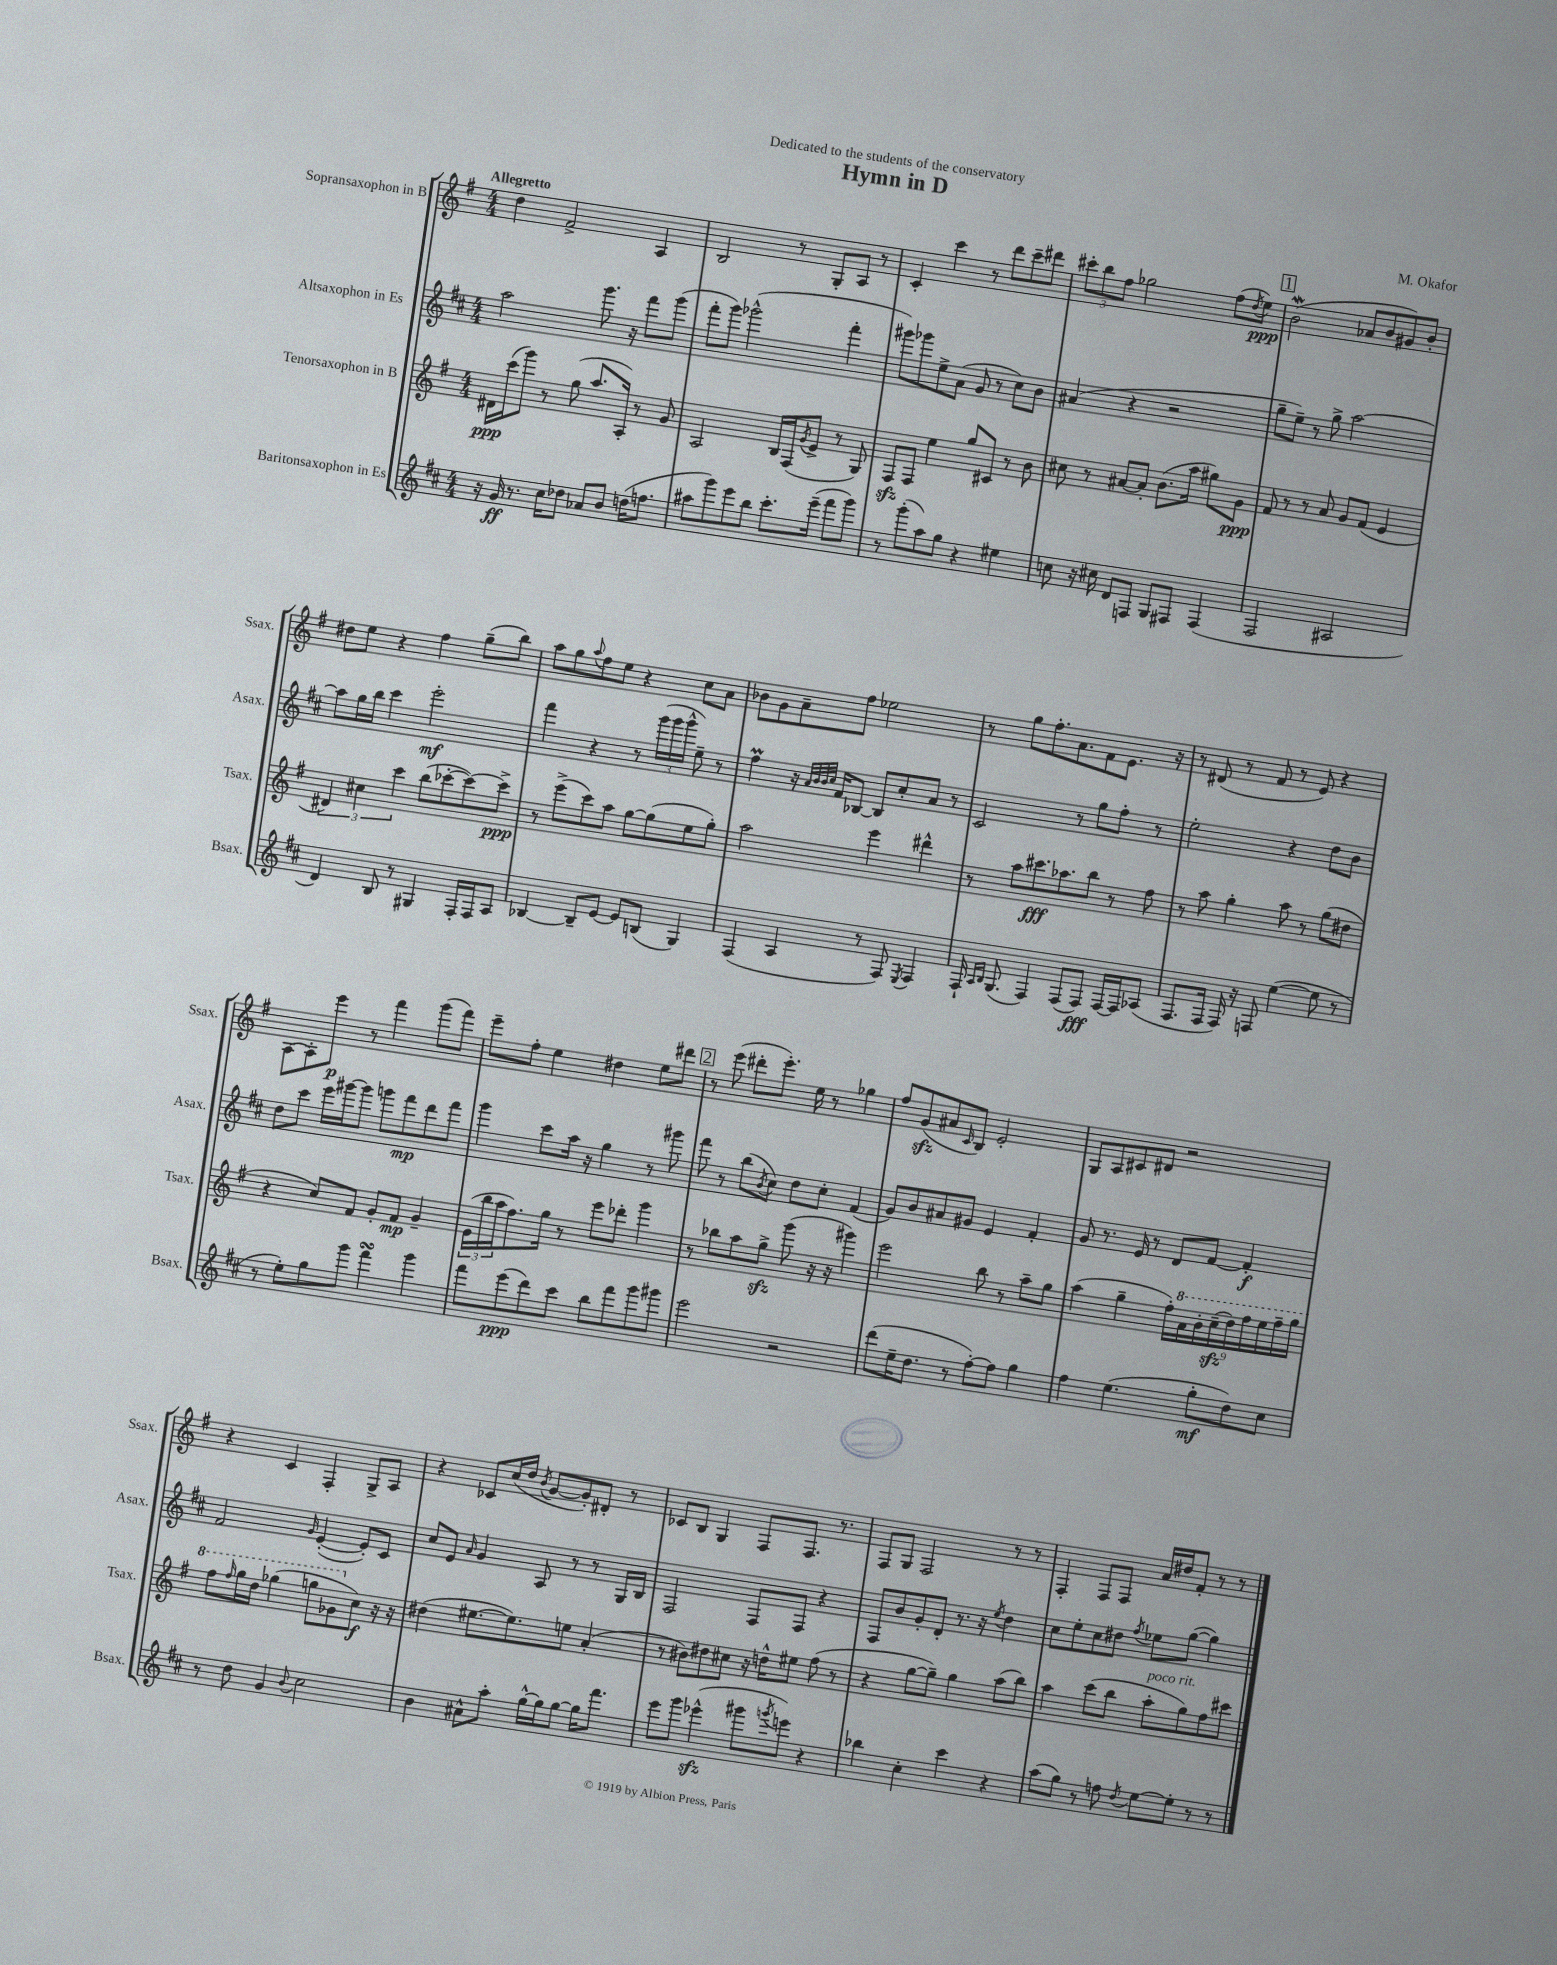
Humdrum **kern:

**kern	**kern	**kern	**kern
*staff4	*staff3	*staff2	*staff1
*clefG2	*clefG2	*clefG2	*clefG2
*k[f#c#]	*k[f#]	*k[f#c#]	*k[f#]
*M4/4	*M4/4	*M4/4	*M4/4
16r	16d#	2aa	4dd
16g	(16ccc	.	.
8.r	8ggg)	.	.
.	8r	.	2f#^
16cc#	.	.	.
8dd-	(8gg	.	.
8a-	8.aa	8.ggg	.
8b	.	.	.
.	16A')	16r	.
(16dd	8r	8fff#	4A
8.ff	.	.	.
.	8g	(8ggg	.
=	=	=	=
8aa#	2A	8fff#'	2B
8ggg)	.	8ggg)	.
8eee	.	(2ggg-^^	.
8bb	.	.	.
8.ccc#'	16B	.	8r
.	(16F#	.	.
.	8qg	.	.
.	8e^	.	8G'
(16eee~	.	.	.
8fff#	8r	4fff#'	8A
8ggg)	8G)	.	8r
=	=	=	=
8r	8F#	8ggg#)	4c'
(8ggg'	8F#	8ggg-	.
8aa)	4ee	8ee^	4ccc
8gg	.	(8a	.
4r	8gg	8g	8r
.	8c#	8r	8ddd
4ee#	8r	8cc#)	8ccc~
.	8b	8b	8ddd#
=	=	=	=
8cc	8cc#	(4a#	12ccc#'
.	.	.	12bb
16r	8r	.	.
.	.	.	12ff#
16cc#	.	.	.
8d	[8a#	4r	2gg-
8F	8a#']	.	.
8G	(8.b	2r	.
8F#	.	.	.
.	16aa	.	.
(4F#	8gg#)	.	(8ff#
.	.	.	8qdd
.	8g	.	8ee)
=	=	=	=
2F#	8f#	8gg~	(2b
.	8r	8ee~)	.
.	8r	8r	.
.	8a	8gg^	.
2A#	8g	[2aa	8a-
.	(8f#	.	8b
.	4e	.	8g#)
.	.	.	8b'
=	=	=	=
4d)	6d#)	8aa]	8dd#
.	.	16gg	8ee
.	6cc#	.	.
.	.	16bb	.
8B	.	4ccc#	4r
.	6ccc	.	.
8r	.	.	.
4G#	(8bb	2eee'	4ff#
.	[8ccc-'	.	.
16F#'	8ccc-_)	.	(8gg~
16F#	.	.	.
8A	8ccc-^]	.	8bb)
=	=	=	=
[4B-	8r	4fff#	8aa
.	(8eee^	.	8gg
.	.	.	8qqaa
8B-~]	8ccc)	4r	8ff#
[8e	8aa	.	8ee
8e]	[8gg	8r	4r
(8B	(8gg]	(24ggg	.
.	.	24ggg	.
.	.	24ggg^^	.
4G)	8ee	8ee~)	8cc
.	8gg')	8r	8a
=	=	=	=
(4F#	2aa	4ff#	8b-
.	.	.	8g
4A	.	16r	8a~
.	.	32qqa	.
.	.	32qqb	.
.	.	32qqb	.
.	.	32qqcc#	.
.	.	16f#	.
.	.	[8B-	8ff#
8r	4eee	8B-]	2ee-
8F#)	.	8cc#'	.
8qE	.	.	.
4F#	4ddd#^^	8a	.
.	.	8r	.
=	=	=	=
16F#`	8r	2c#	8r
16qqA	.	.	.
16qqB	.	.	.
(8.G	.	.	.
.	8aa	.	8gg
4F#)	8.ccc#	.	8.ff#'
.	8.aa-	.	8.a
(8F#	.	8r	.
8F#)	8bb	8gg	8f#
[16F#	8r	8ff#'	8.e
16F#]	.	.	.
(8A-	8ff#	8r	.
.	.	.	16r
=	=	=	=
8.F#	8r	2ee'	8r
.	8aa	.	(8d#
16F#	.	.	.
16F#)	4gg'	.	8r
16r	.	.	.
8F	.	.	8f#
([4ee	8aa	4r	8r
.	8r	.	8e)
8ee]	(8gg	8dd	4r
8r	8dd#	8b	.
=	=	=	=
8r	4r	8dd	[8A
8ee')	.	8ccc#	8A']
8gg	8cc)	16eee	8eee
.	.	[16ggg#	.
8ggg	8f#	8ggg#]	8r
4fff#	8g'	8ggg	4fff#
.	8f#	8fff#	.
4ggg	4g~	8ddd	(8ggg
.	.	8fff#	8fff#)
=	=	=	=
8fff#	(24e	4ggg	8eee~
.	24bb	.	.
.	24aa	.	.
(8eee	8.ff#)	.	8ff#'
8ddd)	.	8ccc#	4ee
.	16gg	.	.
8ccc#	8r	16aa	.
.	.	16r	.
8bb	8eee	4gg	4dd#
8fff#	8ddd-'	.	.
8ggg	4ggg	8r	8ee
8ggg#	.	8ggg#	8ddd#
=	=	=	=
2eee	8r	8fff#	8r
.	8bb-	8r	(8eee
.	8aa	(8bb	8ddd#'
.	.	8qb	.
.	8gg^	8cc#)	8.eee')
2r	(8ggg	8dd	.
.	.	.	16ee
.	16r	8cc#'	8r
.	16r	.	.
.	4ggg#)	(4f#	4gg-
=	=	=	=
(8ddd	2eee	8g)	8ff#
16ee~	.	8b	(8g
8.dd	.	.	.
.	.	8a#	8a#
.	.	.	16qqc
8r	.	8g#	8B)
[8ff#')	8bb	4e	2e'
8ff#]	8r	.	.
4gg	8aa~	4f#'	.
.	8gg	.	.
=	=	=	=
4ff#	(4aa	8g	8G
.	.	8.r	8A
(4.ee	4gg~	.	8c#
.	.	16e	.
.	.	8r	8d#
.	18ff#')	8d	2r
.	18aa	.	.
.	18bb'	.	.
8gg'	.	[8f#	.
.	(18ccc~	.	.
.	18ddd)	.	.
8dd)	.	4f#']	.
.	18fff#	.	.
.	18eee	.	.
8cc#	.	.	.
.	18fff#~	.	.
.	18ggg	.	.
=	=	=	=
8r	8fff#	2f#	4r
.	16qqfff#	.	.
8dd	16ggg	.	.
.	16ddd	.	.
4g	(4ggg-	.	4c
8qqb	.	16qqg	.
2cc#	8ggg	([4e'	4F#'
.	8gg-	.	.
.	8cc)	8e'])	8G^
.	16r	8c#	8A
.	16r	.	.
=	=	=	=
4b	(4dd#	8cc#	4r
.	.	8e	.
.	.	16qqa	.
8a#^^	[8.ee#	4g	8c-
8aa'	.	.	(16cc
.	8.ee#])	.	16dd
.	.	.	8qb
[16gg^^	.	8A	[8g
16gg]	.	.	.
[8gg	8ee	8r	8g'])
16gg]	(4a'	8r	8d#'
8.fff#	.	.	.
.	.	16G	8r
.	.	16B	.
=	=	=	=
8eee	8r	2F#	8c-
8ggg	8b#)	.	8B
(4eee-^^	8dd#	.	4G
.	8cc#	.	.
8ggg#	16r	8F#	8F#
.	16dd^^	.	.
8qggg	.	.	.
8eee)	8ee#	8F#	8.F#
4r	(8ff#	4r	.
.	.	.	8.r
.	8r	.	.
=	=	=	=
4bb-	4r	8F#	8F#
.	.	8b	8G
4cc#'	[8gg	8g'	2F#
.	8gg~])	8d'	.
4ccc#	4gg	8.r	.
.	.	16r	.
.	.	8qee	.
4r	(8aa	4dd	8r
.	8bb)	.	8r
=	=	=	=
(8aa	4aa	8cc#	4F#'
8gg)	.	8ee'	.
8r	(8ccc	8cc#	8F#
8ff	8bb	8dd#	8F#
8qdd	.	8qff#	.
[8ee	8aa'	8ee-	16a
.	.	.	16dd#
8ee']	8gg)	([8gg	8f#'
8r	8ff#	4gg])	8r
8r	8ccc#	.	8r
==	==	==	==
*-	*-	*-	*-
